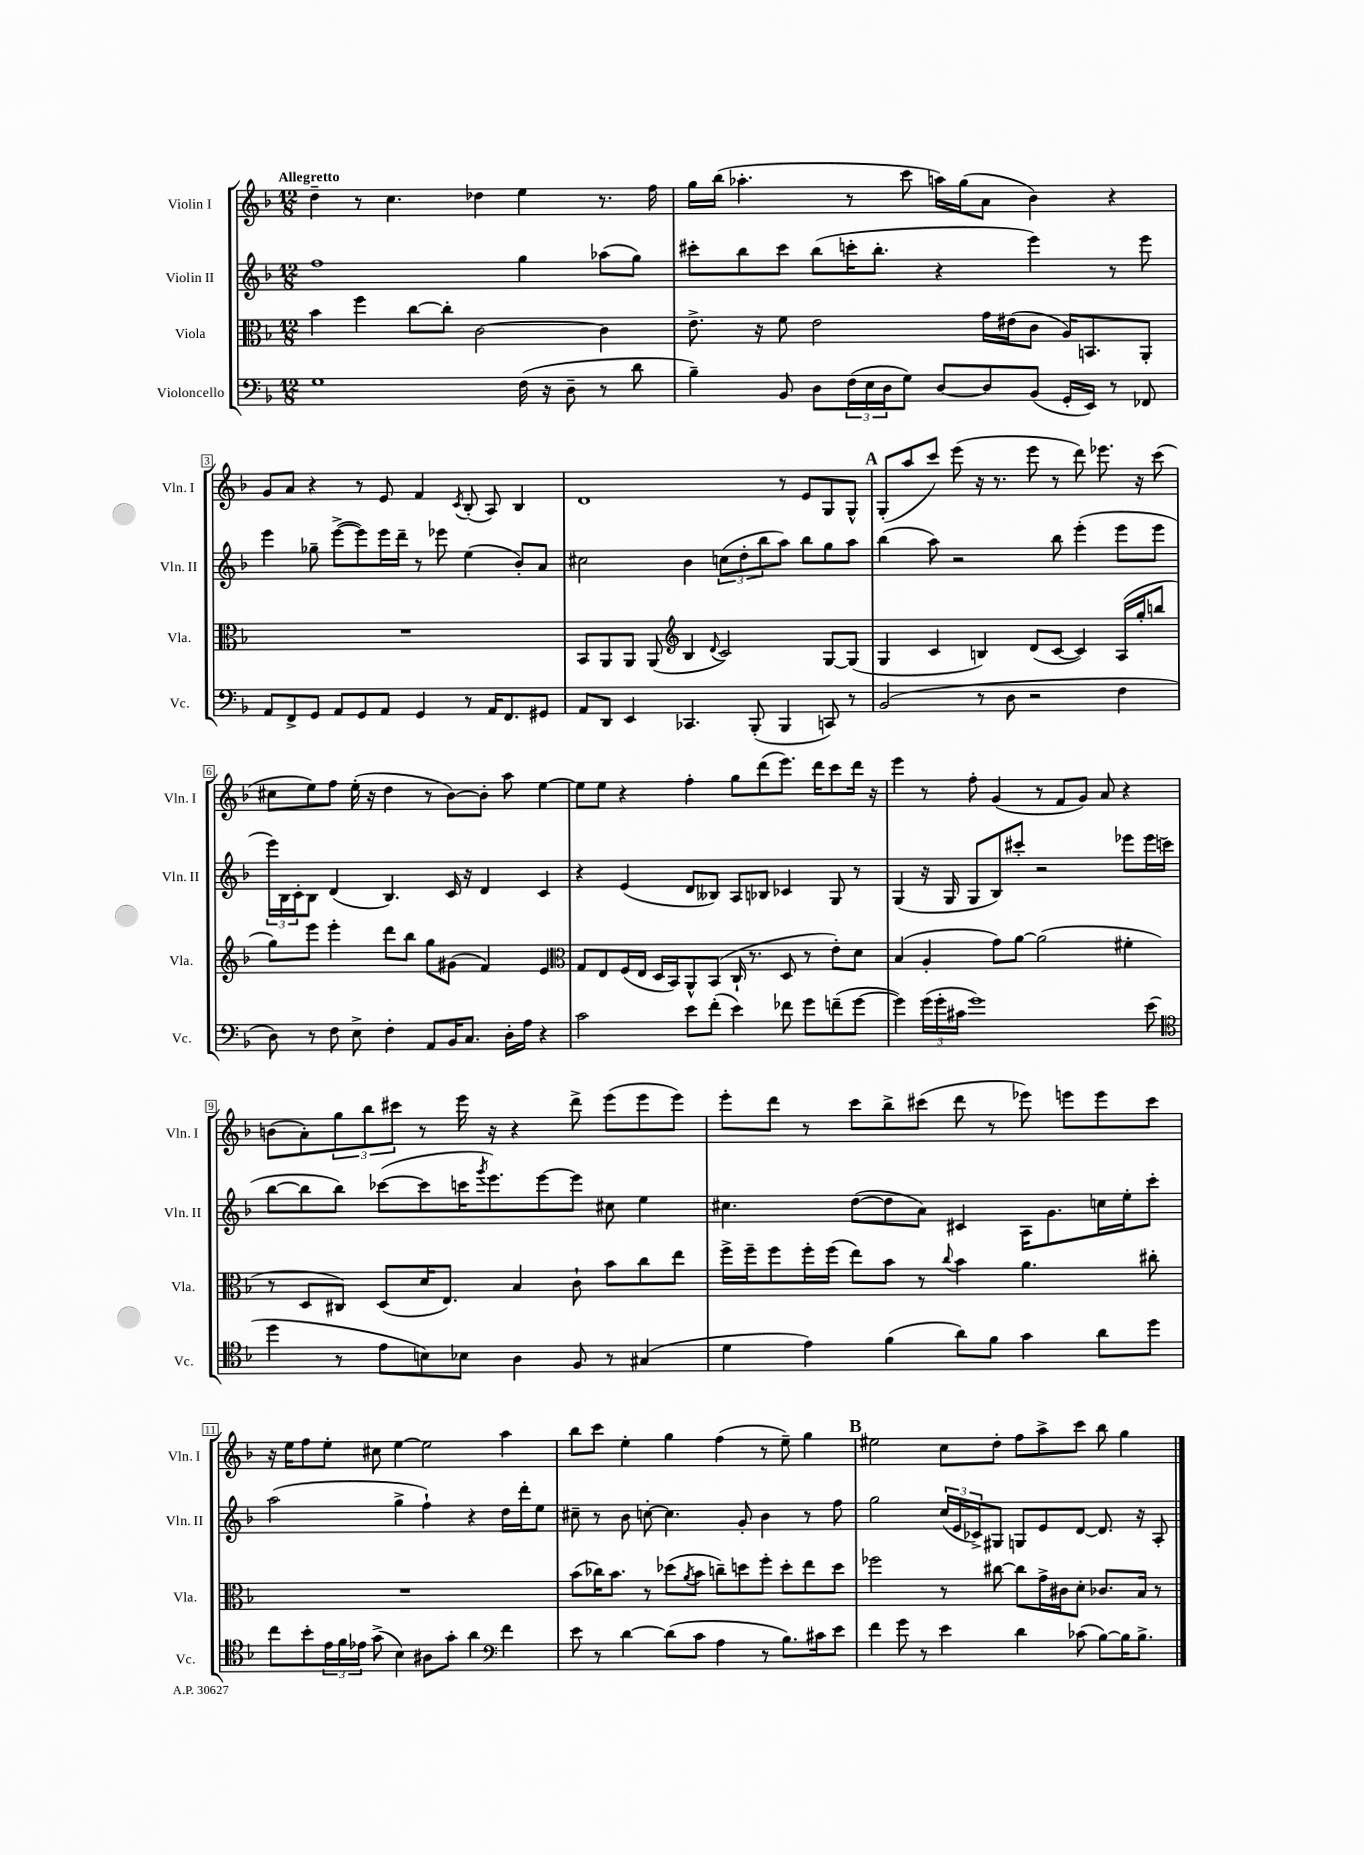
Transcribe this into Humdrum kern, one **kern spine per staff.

**kern	**kern	**kern	**kern
*part4	*part3	*part2	*part1
*staff4	*staff3	*staff2	*staff1
*I"Violoncello	*I"Viola	*I"Violin II	*I"Violin I
*I'Vc.	*I'Vla.	*I'Vln. II	*I'Vln. I
*clefF4	*clefC3	*clefG2	*clefG2
*k[b-]	*k[b-]	*k[b-]	*k[b-]
*M12/8	*M12/8	*M12/8	*M12/8
=1	=1	=1	=1
!	!	!	!LO:TX:a:B:t=Allegretto
1G	4b-\	1ff	4dd~\
.	4ff\	.	8r
.	.	.	4.cc\
.	[8cc\L	.	.
.	8cc'\J]	.	.
.	[2c\	.	4dd-X\
(16F\	.	4gg\	4ee\
16r	.	.	.
8D~\	.	.	.
8r	4c\]	(8aa-X\L	8.r
8d\	.	8gg\J)	.
.	.	.	16ff\
=2	=2	=2	=2
4B-~\)	8.e^\	8ccc#X'\L	16gg\LL
.	.	.	(16bb-\JJ
.	.	8bb-\	4.aa-X'\
.	16r	.	.
8BB-/	8f\	8ccc#\J	.
8D\L	2e\	(8bb-\L	.
(24F\L	.	16cccn'\K	8r
24E\	.	.	.
.	.	8.bb-'\J	.
24D\J	.	.	.
8G\J)	.	.	8ccc\
[8D/L	.	4r	16aan\LL)
.	.	.	(16gg\J
8D/]	16g\LL	.	8a\J
.	(16e#X\J	.	.
(8BB-/J	8c\J	4eee\)	4b-\)
16GG'/LL	16A/KL)	.	.
16EE/JJ)	8.BBn/	.	.
8r	.	8r	4r
8FF-X/	8AA'/J	8eee\	.
!!LO:LB:g=z
=3	=3	=3	=3
8AA/L	1.r	4eee\	8g/L
8FF^/	.	.	8a/J
8GG/J	.	8gg-X~\	4r
8AA/L	.	([8eee^\L	.
8GG/	.	8eee\])	8r
8AA/J	.	16eee\L	8e/
.	.	16ddd~\JJ	.
4GG/	.	8r	4f/
.	.	8eee-X\	.
.	.	.	8qc/
8r	.	(4ee\	(8B-'/
16AA/KL	.	.	8A/)
8.FF/	.	.	.
.	.	8b-'/L)	4B-/
8GG#X/J	.	8a/J	.
=4	=4	=4	=4
8AA/L	8BB-/L	2cc#X\	1d
8DD/J	8AA/	.	.
4EE/	8AA/J	.	.
.	(8AA/	.	.
*	*clefG2	*	*
4.CC-X/	4B-/	4b-\	.
.	8qqd/	.	.
.	2c/)	(12ccn\L	.
.	.	12dd'\	.
(8BBB-'/	.	.	.
.	.	12bb-\	.
4BBB-/	.	8aa\J)	8r
.	.	8bb-\L	8e/L
8CCn/)	[8G/L	8gg\	8G/
8r	(8G/J]	8aa\J	8G^^/J
!!LO:REH:place=s1:t=A
=5	=5	=5	=5
(2BB-/	4G/	(4bb-\	(8G'/L
.	.	.	8aa/
.	4c/	8aa\)	8ccc/J)
.	.	2r	(8eee\
8r	4Bn/)	.	16r
.	.	.	8.r
8D\	.	.	.
2r	(8d/L	.	8eee\
.	[8c/J	8bb-\	8r
.	4c/])	(4eee'\	8ddd\)
.	.	.	8.eee-X\
4F\	(16A/LL	8eee\L	.
.	16gg'/J	.	16r
.	8bbn/J	8eee\J	(8ccc\
!!LO:LB:g=z
=6	=6	=6	=6
8D\)	8gg\L)	24eee\LL)	8cc#X\L
.	.	24B-\	.
.	.	24c'\J	.
8r	8eee\J	8B-\J	8ee\)
8F\	4eee'\	(4d/	8ff\J
8E^\	.	.	(16ee'\
.	.	.	16r
4F'\	8ddd\L	4.B-/)	4dd\
.	8bb-\J	.	.
8AA/L	8gg\L	.	8r
16BB-/K	(8g#X\J	16c/	[8b-\L)
8.C/J	.	16r	.
.	4f/)	4d/	8b-'\J]
16D'\LL	.	.	8aa\
16A\JJ	.	.	.
4r	4e/	4c/	[4ee\
=7	=7	=7	=7
*	*clefC3	*	*
2c\	8G/L	4r	8ee\L]
.	8E/	.	8ee\J
.	(16F/L	(4e/	4r
.	16E/JJ	.	.
.	16D/LL	.	.
.	16BB-/J)	.	.
8e\L	8AA^^/	8d/L	4ff'\
(8f'\J	(8BB-/J	8B--X/J)	.
4e\)	16C`/	8A/L	8gg\L
.	8.r	.	.
.	.	8B-X/J	(8ddd\
8f-X\	8D/	4c-X/	8.eee\J)
8g\L	8r	.	.
.	.	.	16ddd\KL
(8fn~\	8e'\L)	8G/	8ccc\
[8g\J	8d\J	8r	16ddd\Jk
.	.	.	16r
=8	=8	=8	=8
4g\])	(4B-/	(4G/	4eee\
(24g\LL	4A'/	16r	8r
24g'\	.	.	.
.	.	16G/	.
24c#X\JJ	.	.	.
1g)	.	8G/L	8ff'\
.	8g\L)	8B-/)	(4g/
.	[8a\J	8ccc#X'/J	.
.	(2a\]	2r	8r
.	.	.	8f/L
.	.	.	8g/J)
.	.	.	8a/
.	4f#X'\	8eee-X\L	4r
(8e\	.	16eee-\L	.
.	.	(16cccn\JJ	.
!!LO:LB:g=z
=9	=9	=9	=9
*clefC4	*	*	*
4dd\	8r	[8bb-\L	(8bn\L
.	8D/L	8bb-\]	8a'\)
8r	8C#X/J)	8bb-\J)	12gg\
.	.	.	12bb-\
8e\L	(8D/L	([8ccc-X\L	.
.	.	.	12ccc#X\J
8Bn\)	16d/K	8ccc-\]	8r
.	8.E/J)	.	.
8B-X\J	.	16cccn\K	16eee\
.	.	8qggg/	.
.	.	8.eee\)	16r
4A\	4B-/	.	4r
.	.	[8eee\	.
8F/	8c`\	8eee\J]	8ddd^\
8r	8b-\L	8cc#X\	(8eee\L
(4G#X/	8cc\	4ee\	8eee\
.	8ee\J	.	8eee\J)
=10	=10	=10	=10
4d\	16ff^\LL	4.cc#X\	8eee'\L
.	16ff~\J	.	.
.	8ff\	.	8ddd\J
4e\)	16ff'\L	.	8r
.	(16ff\JJ	.	.
.	8ee\L)	([8dd\L	8ccc\L
(4f\	8b-\J	8dd\]	8bb-^\
.	8r	8a\J)	(8ccc#X\J
.	8qqcc/	.	.
8a\L)	4b-\	4c#X/	8ddd\
8f\J	.	.	8r
4g\	4.a\	16A\KL	8eee-X\)
.	.	8.g\	.
.	.	.	8eeen\L
8a\L	.	16ccn\L	8eee\
.	.	16ee'\J	.
8dd\J	8cc#X'\	8ccc'\J	8ccc#\J
!!LO:LB:g=z
=11	=11	=11	=11
8cc\L	1.r	(2aa\	16r
.	.	.	16ee\KL
8b-'\	.	.	8ff\
24e\L	.	.	8ee'\J
24f\	.	.	.
24e-X\JJ	.	.	.
(8g^\	.	.	8cc#X\
4B-\)	.	4gg^\	[4ee\
8A#X\L	.	4ff`\)	2ee\]
8g'\J	.	.	.
4a\	.	4r	.
*clefF4	*	*	*
4f\	.	16dd\LL	4aa\
.	.	16ddd'\J	.
.	.	8ee\J	.
=12	=12	=12	=12
8e\	(8b-\L	8cc#X~\	8bb-\L
8r	16cc-X\K)	8r	8ccc\J
.	8.b-\J	.	.
[4d\	.	8b-\	4ee'\
.	8r	[8ccn'\	.
(8d\L]	(8dd-X\L	4.cc\]	4gg\
.	8qa/	.	.
8c\J	8b-\J	.	.
4A\	8ccn~\L)	.	(4ff\
.	8ddn\	8g'/	.
8r	8ff'\J	4b-\	8r
8.B-\L)	8dd'\L	.	8ee~\)
.	8ee\	8r	4gg\
16c#X\k	.	.	.
8e\J	8dd\J	8ff\	.
!!LO:REH:place=s1:t=B
=13	=13	=13	=13
4f\	2ff-X\	2gg\	2ee#X\
8g\	.	.	.
8r	.	.	.
4e\	8r	(24cc/LL	8cc\L
.	.	24e/	.
.	.	24c-X^/J)	.
.	[8cc#X\	8G#X/J	8dd'\J
4d\	8cc#\L]	8Gn/L	8ff\L
.	16g^\L	8e/	8aa^\
.	16c#X\J	.	.
(8c-X\	8d'\J	[8d/J	8ccc\J
[8B-\L)	8.c-X/L	8.d/]	8bb-\
16B-\K]	.	.	4gg\
8.B-^\J	16B-/Jk	16r	.
.	8r	8A'/	.
==	==	==	==
*-	*-	*-	*-
